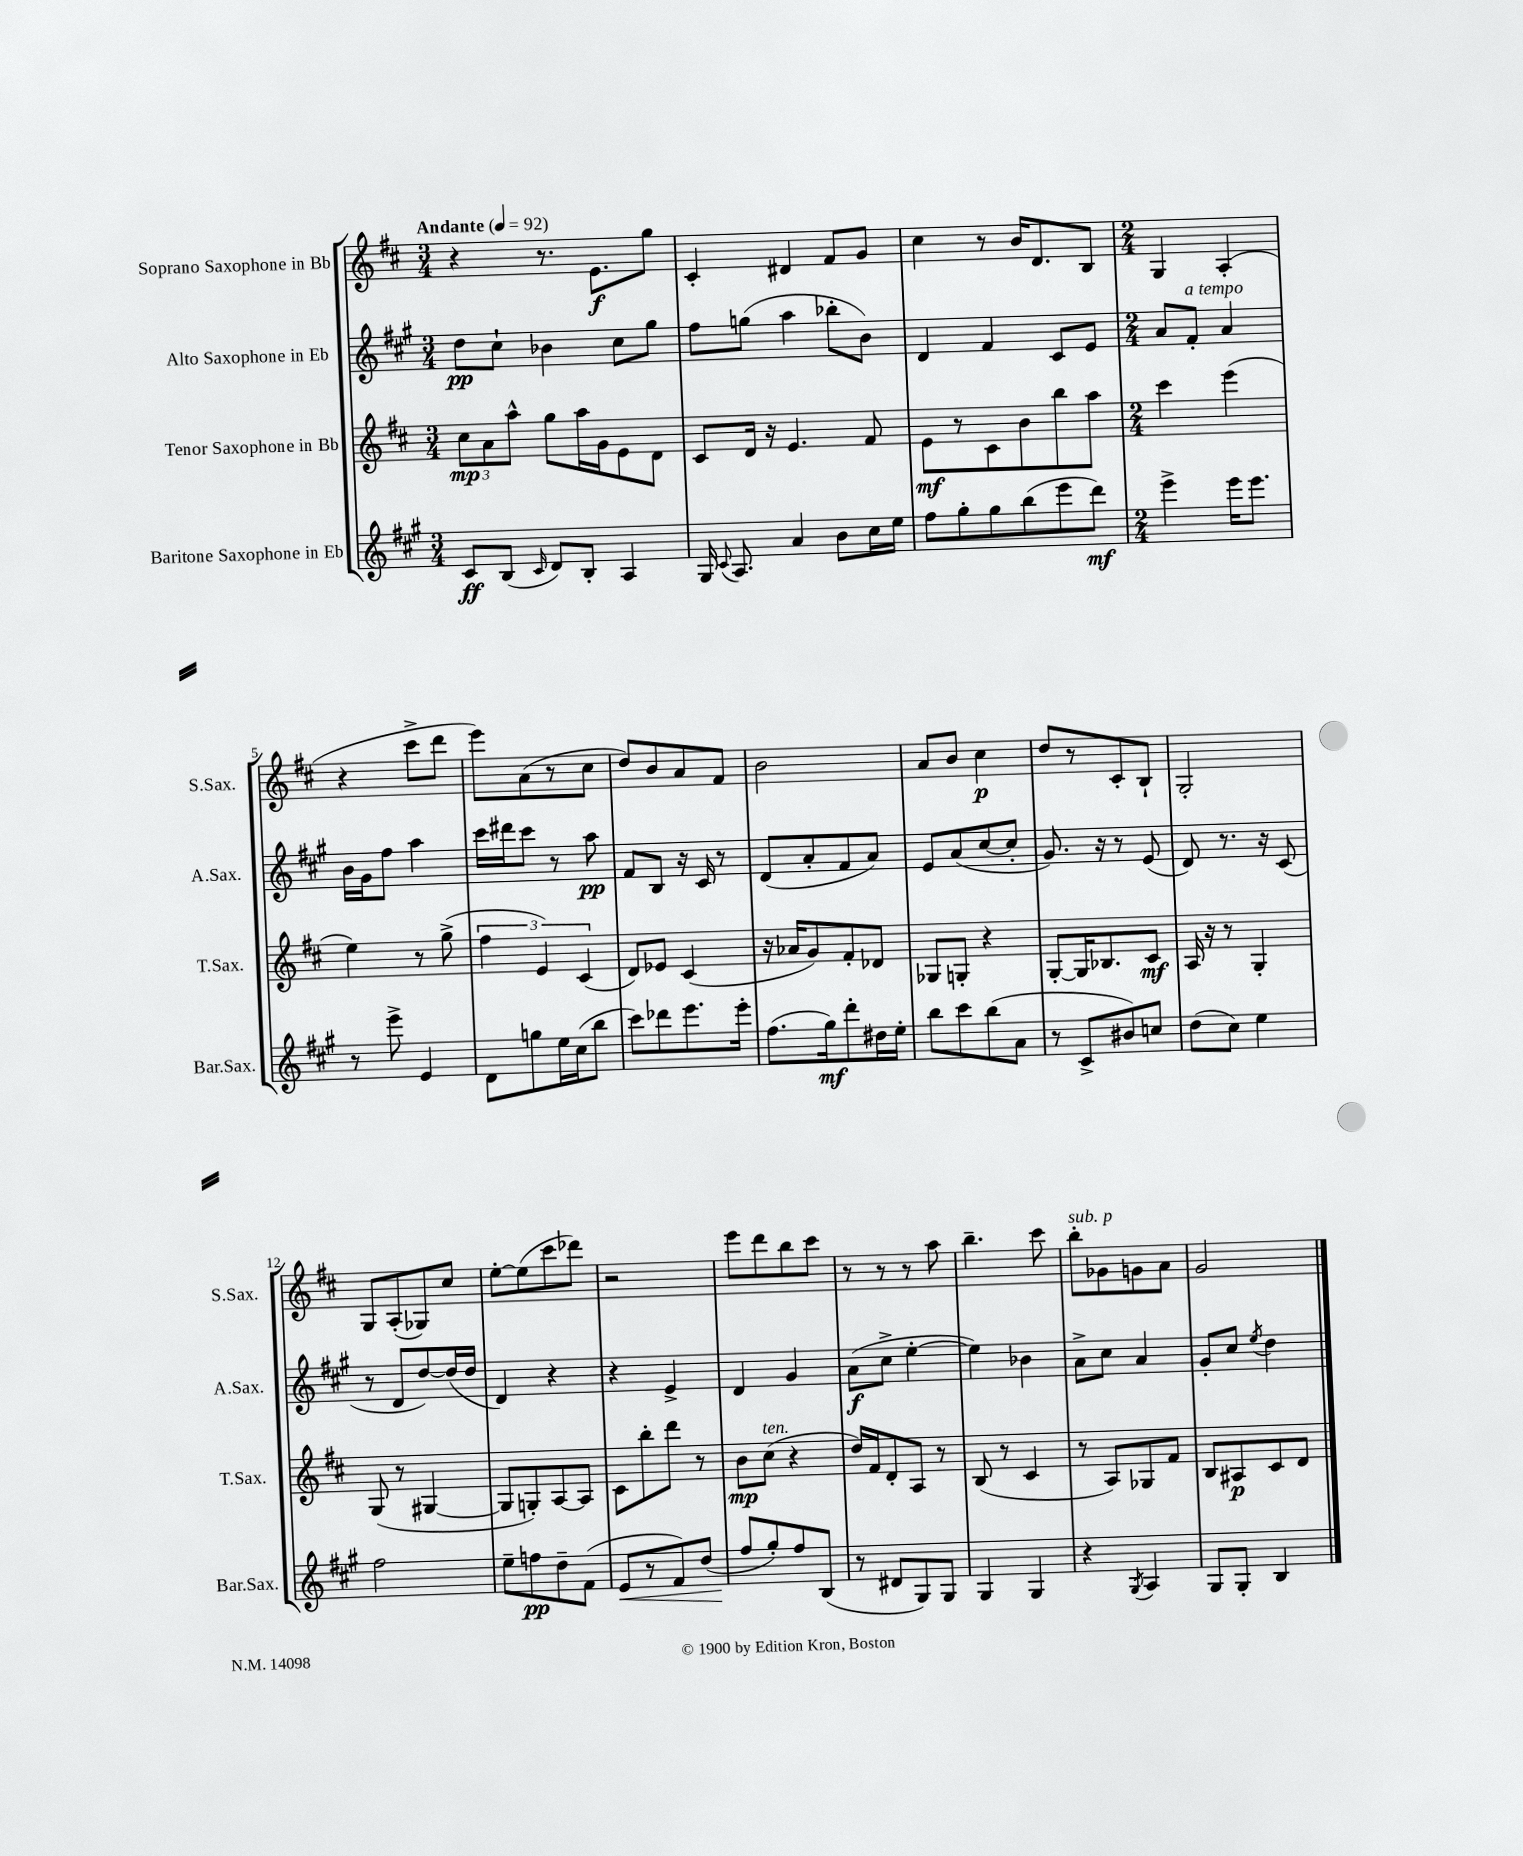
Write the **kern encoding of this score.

**kern	**dynam	**kern	**dynam	**kern	**dynam	**kern	**dynam
*part4	*part4	*part3	*part3	*part2	*part2	*part1	*part1
*staff4	*staff4	*staff3	*staff3	*staff2	*staff2	*staff1	*staff1
*I"Baritone Saxophone in Eb	*	*I"Tenor Saxophone in Bb	*	*I"Alto Saxophone in Eb	*	*I"Soprano Saxophone in Bb	*
*I'Bar.Sax.	*	*I'T.Sax.	*	*I'A.Sax.	*	*I'S.Sax.	*
*clefG2	*	*clefG2	*	*clefG2	*	*clefG2	*
*k[f#c#g#]	*	*k[f#c#]	*	*k[f#c#g#]	*	*k[f#c#]	*
*M3/4	*	*M3/4	*	*M3/4	*	*M3/4	*
*MM92	*	*MM92	*	*MM92	*	*MM92	*
=1	=1	=1	=1	=1	=1	=1	=1
!	!	!	!	!	!	!LO:TX:a:B:t=Andante	!
8c#/L	ff	12cc#\L	mp	8dd\L	pp	4r	.
.	.	12a\	.	.	.	.	.
(8B/J	.	.	.	8cc#`\J	.	.	.
.	.	12aa^^\J	.	.	.	.	.
16qqc#/	.	.	.	.	.	.	.
8d/L)	.	8gg\L	.	4b-X\	.	8.r	.
8B'/J	.	16aa\L	.	.	.	.	.
.	.	16g\J	.	.	.	8.e\L	f
4A/	.	8e\	.	8cc#\L	.	.	.
.	.	8d\J	.	8gg#\J	.	8gg\J	.
=2	=2	=2	=2	=2	=2	=2	=2
16G#/	.	8c#/L	.	8ff#\L	.	4c#'/	.
8qqc#/	.	.	.	.	.	.	.
8.A/	.	.	.	.	.	.	.
.	.	16d/Jk	.	(8ggn\J	.	.	.
.	.	16r	.	.	.	.	.
4a/	.	4.e/	.	4aa\	.	4d#X/	.
8b\L	.	.	.	8bb-X'\L	.	8f#/L	.
16cc#\L	.	8f#/	.	8b\J)	.	8g/J	.
16ee\JJ	.	.	.	.	.	.	.
=3	=3	=3	=3	=3	=3	=3	=3
8ff#\L	.	8e\L	mf	4d/	.	4cc#\	.
8gg#'\	.	8r	.	.	.	.	.
8gg#\	.	8c#\	.	4f#/	.	8r	.
(8bb\	.	8b\	.	.	.	16b/KL	.
.	.	.	.	.	.	8.d/	.
8eee\	.	8bb\	.	8c#/L	.	.	.
8ddd\J)	mf	8aa\J	.	8e/J	.	8B/J	.
=4	=4	=4	=4	=4	=4	=4	=4
*M2/4	*	*M2/4	*	*M2/4	*	*M2/4	*
4eee^\	.	4ccc#\	.	8a/L	.	4G/	.
!	!	!	!	!LO:TX:a:i:t=a tempo	!	!	!
.	.	.	.	8f#'/J	.	.	.
16eee\KL	.	(4eee\	.	4a/	.	(4A'/	.
8.eee\J	.	.	.	.	.	.	.
!!LO:LB:g=z
=5	=5	=5	=5	=5	=5	=5	=5
8r	.	4ee\)	.	16b\LL	.	4r	.
.	.	.	.	16g#\J	.	.	.
8eee^\	.	.	.	8ff#\J	.	.	.
4e/	.	8r	.	4aa\	.	8ccc#^\L	.
.	.	(8gg^\	.	.	.	8ddd\J	.
=6	=6	=6	=6	=6	=6	=6	=6
8d\L	.	6ff#\	.	16ccc#\LL	.	8eee\L)	.
.	.	.	.	16ddd#X\J	.	.	.
8ggn\	.	.	.	8ccc#\J	.	(8a\	.
.	.	6e/)	.	.	.	.	.
16ee\L	.	.	.	8r	.	8r	.
(16cc#\J	.	.	.	.	.	.	.
.	.	(6c#/	.	.	.	.	.
8bb\J	.	.	.	8aa\	pp	8cc#\J	.
=7	=7	=7	=7	=7	=7	=7	=7
8ccc#\L)	.	8d/L)	.	8f#/L	.	8dd/L)	.
8ddd-X\	.	8e-X/J	.	8B/J	.	8b/	.
8.eee\	.	(4c#/	.	16r	.	8a/	.
.	.	.	.	16c#/	.	.	.
.	.	.	.	8r	.	8f#/J	.
16eee'\Jk	.	.	.	.	.	.	.
=8	=8	=8	=8	=8	=8	=8	=8
(8.ff#\L	.	16r	.	(8d/L	.	2b\	.
.	.	16a-X/KL	.	.	.	.	.
.	.	8g/)	.	8a'/	.	.	.
16gg#\k)	mf	.	.	.	.	.	.
8ddd'\	.	8f#'/	.	8f#/	.	.	.
16dd#X\L	.	8d-X/J	.	8a/J)	.	.	.
16ee'\JJ	.	.	.	.	.	.	.
=9	=9	=9	=9	=9	=9	=9	=9
8bb\L	.	8G-X/L	.	8e/L	.	8a/L	.
8ccc#\	.	8Gn'/J	.	(8a/	.	8b/J	.
(8bb\	.	4r	.	[8cc#/	.	4cc#\	p
8a\J	.	.	.	8cc#'/J]	.	.	.
=10	=10	=10	=10	=10	=10	=10	=10
8r	.	[8G'/L	.	8.g#/)	.	8dd/L	.
8c#^/L	.	16G/K]	.	.	.	8r	.
.	.	8.B-X/	.	16r	.	.	.
8b#X/)	.	.	.	8r	.	8c#'/	.
8ccn/J	.	8c#/J	mf	(8e/	.	8B`/J	.
=11	=11	=11	=11	=11	=11	=11	=11
(8dd\L	.	16A/	.	8d/)	.	2G'/	.
.	.	16r	.	.	.	.	.
8cc#\J)	.	8r	.	8.r	.	.	.
4ee\	.	4G'/	.	.	.	.	.
.	.	.	.	16r	.	.	.
.	.	.	.	(8c#/	.	.	.
!!LO:LB:g=z
=12	=12	=12	=12	=12	=12	=12	=12
2ff#\	.	(8G/	.	8r	.	8G/L	.
.	.	8r	.	8d/L	.	(8A'/	.
.	.	[4G#X/	.	[8dd/)	.	8G-X/)	.
.	.	.	.	(16dd/L]	.	8cc#/J	.
.	.	.	.	16dd/JJ	.	.	.
=13	=13	=13	=13	=13	=13	=13	=13
8ee~\L	.	8G#/L]	.	4d/)	.	[8ee'\L	.
8ffn\	pp	8Gn'/)	.	.	.	(8ee\]	.
8dd~\	.	[8A/	.	4r	.	8ccc#\	.
(8f#\J	.	8A/J]	.	.	.	8ddd-X\J)	.
=14	=14	=14	=14	=14	=14	=14	=14
!	!LO:HP:b	!	!	!	!	!	!
8e/L	<	8c#\L	.	4r	.	2r	.
8r	.	8bb'\	.	.	.	.	.
8f#/)	.	8ddd\J	.	4e^/	.	.	.
(8dd/J	.	8r	.	.	.	.	.
=15	=15	=15	=15	=15	=15	=15	=15
8ff#/L	.	8b\L	mp	4d/	.	8eee\L	.
!	!	!LO:TX:a:i:t=ten.	!	!	!	!	!
8gg#'/)	[	(8cc#\J	.	.	.	8ddd\	.
8ff#/	.	4r	.	4g#/	.	8bb\	.
(8B/J	.	.	.	.	.	8ccc#\J	.
=16	=16	=16	=16	=16	=16	=16	=16
8r	.	16dd/LL)	.	(8a\L	f	8r	.
.	.	16f#/J	.	.	.	.	.
8d#X/L	.	8d'/	.	8cc#^\J	.	8r	.
8G#/)	.	8A/J	.	[4ee'\	.	8r	.
8G#/J	.	8r	.	.	.	8aa\	.
=17	=17	=17	=17	=17	=17	=17	=17
4G#/	.	(8B/	.	4ee\])	.	4.bb~\	.
.	.	8r	.	.	.	.	.
4G#/	.	4c#/	.	4b-X\	.	.	.
.	.	.	.	.	.	8ccc#\	.
=18	=18	=18	=18	=18	=18	=18	=18
!	!	!	!	!	!	!LO:TX:a:i:t=sub. p	!
4r	.	8r	.	8a^\L	.	8bb'\L	.
.	.	8A/L)	.	8cc#\J	.	8g-X\	.
8qG#/	.	.	.	.	.	.	.
4A/	.	8G-X/	.	4a/	.	8gn\	.
.	.	8f#/J	.	.	.	8a\J	.
=19	=19	=19	=19	=19	=19	=19	=19
8G#/L	.	8B/L	.	8g#'/L	.	2g/	.
8G#'/J	.	8A#X/	p	8cc#/J	.	.	.
.	.	.	.	8qee/	.	.	.
4B/	.	8c#/	.	4dd\	.	.	.
.	.	8d/J	.	.	.	.	.
==	==	==	==	==	==	==	==
*-	*-	*-	*-	*-	*-	*-	*-
